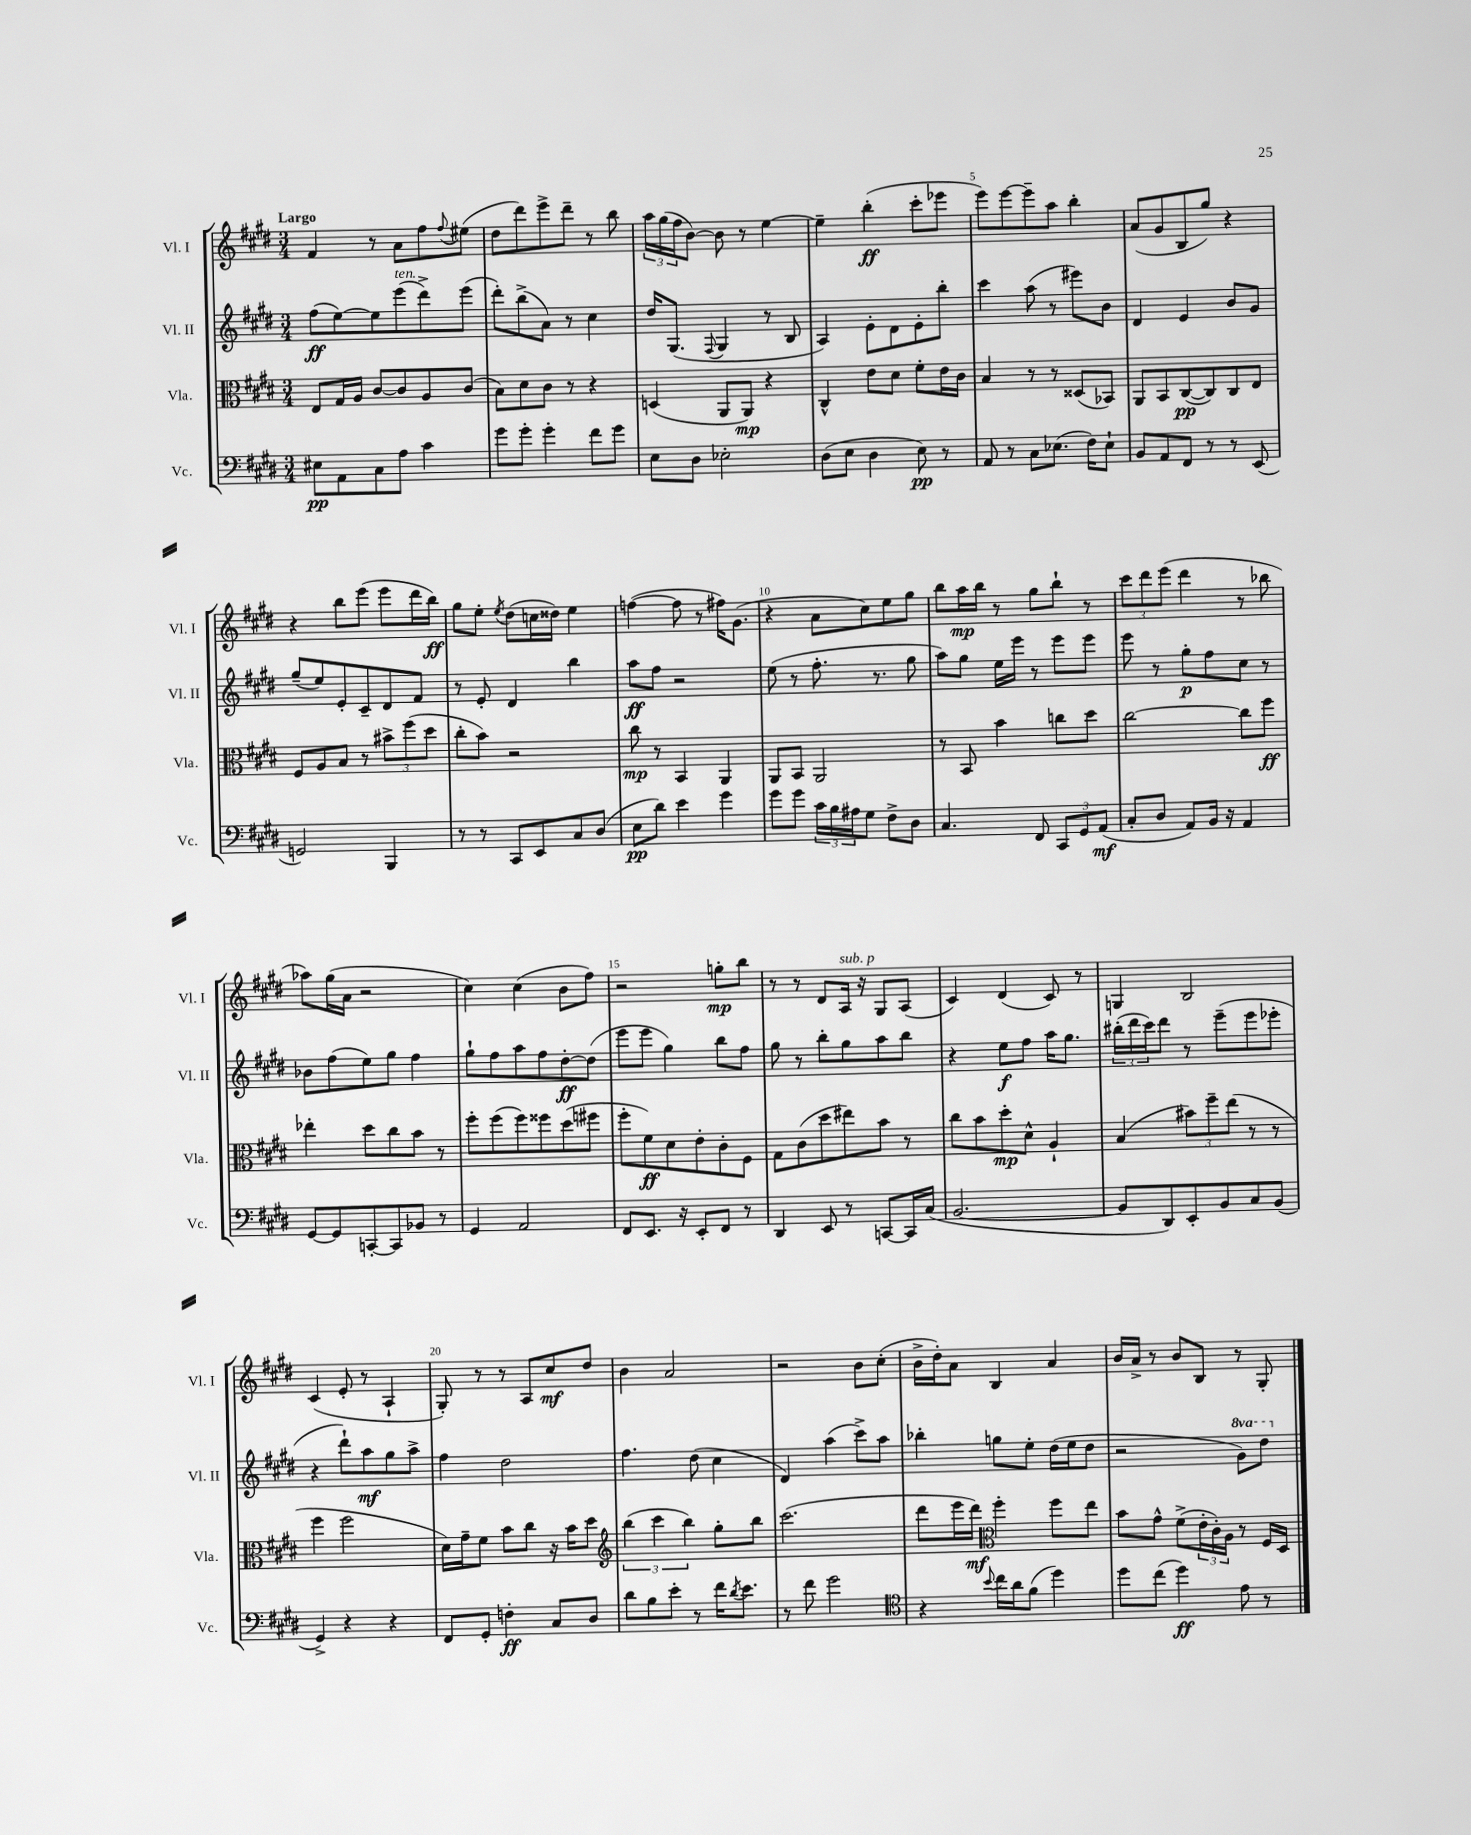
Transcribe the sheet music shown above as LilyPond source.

<<
\new StaffGroup <<
\new Staff = "s0" \with { instrumentName = "Vl. I" shortInstrumentName = "Vl. I" } {
    \clef treble \key e \major \numericTimeSignature \time 3/4 \tempo "Largo"
    fis'4 r8 a'8 fis''8 \appoggiatura { fis''8 } eis''8( |
    dis''8 dis'''8) e'''8-> dis'''8-- r8 b''8 |
    \tuplet 3/2 { a''16 gis''16( fis''16 } b'8~) b'8 r8 e''4~ |
    e''4-- b''4-.\ff( cis'''8-. ees'''8 |
    e'''8) e'''8~ e'''8-- a''8 b''4-. |
    a'8( gis'8 b8 gis''8) r4 |
    r4 b''8 e'''8( e'''8 dis'''16 b''16\ff) |
    gis''8 e''8-. \acciaccatura { e''8 } dis''8( c''16 disis''16) e''4 |
    f''4~( f''8 r8 fis''16) gis'8.( |
    r4 a'8 cis''8) e''8 gis''8 |
    b''8 a''16\mp b''16 r8 gis''8 b''8-! r8 |
    \tuplet 3/2 { cis'''8 dis'''8 e'''8( } dis'''4 r8 bes''8 |
    aes''8) gis''16( a'16 r2 |
    cis''4) cis''4( b'8 fis''8) |
    r2 g''8-.\mp b''8 |
    r8 r8 dis'8 a16^\markup { \italic "sub. p" } r16 gis8 a8( |
    cis'4) dis'4( cis'8) r8 |
    g4 b2 |
    cis'4( e'8-. r8 a4-! |
    gis8-.) r8 r8 a8 cis''8\mf dis''8 |
    b'4 a'2 |
    r2 b'8 cis''8-.( |
    b'16-> dis''16-.) a'8 b4 a'4 |
    b'16 a'16-> r8 b'8 b8 r8 gis8-. \bar "|." |
}
\new Staff = "s1" \with { instrumentName = "Vl. II" shortInstrumentName = "Vl. II" } {
    \clef treble \key e \major \numericTimeSignature \time 3/4 \set Staff.ottavationMarkups = #ottavation-simple-ordinals
    fis''8\ff( e''8~) e''8 e'''8^\markup { \italic "ten." }( dis'''8->) e'''8( |
    dis'''8-.) b''8->( a'8) r8 cis''4 |
    dis''16 gis8.( \appoggiatura { fis8 } gis4 r8 b8 |
    a4) e'8-. dis'8 e'8-. b''8-. |
    cis'''4 a''8( r8 eis'''8) b'8 |
    dis'4 e'4 b'8 gis'8 |
    gis''8--( e''8) e'8-. cis'8-- dis'8 fis'8 |
    r8 e'8-. dis'4 b''4 |
    a''8\ff fis''8 r2 |
    e''8( r8 fis''8.-. r8. gis''8 |
    a''8) gis''8 e''16 e'''16 r8 e'''8 e'''8 |
    e'''8 r8 gis''8-.\p fis''8 cis''8 r8 |
    bes'8 fis''8( e''8) gis''8 fis''4 |
    gis''8-! fis''8 a''8 fis''8 dis''8~-.\ff dis''8( |
    e'''8 e'''8 gis''4) b''8 fis''8 |
    gis''8 r8 b''8-. gis''8 a''8 b''8 |
    r4 e''8\f fis''8 a''16 gis''8. |
    \tuplet 3/2 { bis''16-.( dis'''16 cis'''16) } dis'''8 r8 e'''8--( e'''8 ees'''8-. |
    r4 dis'''8-!) a''8\mf gis''8 a''8-> |
    fis''4 dis''2 |
    fis''4. dis''8( cis''4 |
    dis'4) a''4( cis'''8->) a''8 |
    bes''4-. g''8 e''8-. dis''16( e''16 dis''8 |
    r2 \ottava #1 gis''8) dis'''8 \ottava #0 \bar "|." |
}
\new Staff = "s2" \with { instrumentName = "Vla." shortInstrumentName = "Vla." } {
    \clef alto \key e \major \numericTimeSignature \time 3/4
    e8 gis16 a16 cis'8~ cis'8 a8 cis'8( |
    b8) dis'8 cis'8 r8 r4 |
    d4( a,8 a,8\mp) r4 |
    cis4-^ e'8 dis'8 fis'8-. e'16 cis'16 |
    b4 r8 r8 disis8( bes,8) |
    a,8 b,8 cis8~\pp( cis8) cis8 e8 |
    fis8 a8 b8 r8 \tuplet 3/2 { bis'8-> fis''8( dis''8 } |
    cis''8-. b'8) r2 |
    cis''8\mp r8 b,4 a,4 |
    a,8 b,8 a,2 |
    r8 b,8 b'4 c''8 dis''8 |
    cis''2~ cis''8 fis''8\ff |
    ees''4-. dis''8 cis''8 b'8 r8 |
    fis''8-. fis''8( fis''8) fisis''8 dis''8( fis''8 |
    fis''8-. fis'8\ff) dis'8 e'8-. cis'8-. fis8 |
    gis8 cis'8( dis''8 eis''8) b'8 r8 |
    cis''8 b'8 dis''8-.\mp dis'8-^ a4-! |
    b4( \tuplet 3/2 { bis'8) fis''8-- e''8( } r8 r8 |
    fis''4 fis''2 |
    dis'16) gis'16-- fis'8 b'8 cis''8 r16 b'16 dis''8 |
    \clef treble \tuplet 3/2 { b''4( cis'''4 b''4) } gis''8-. b''8 |
    cis'''2.( |
    dis'''8 e'''16 dis'''16\mf) \clef alto fis''4-. fis''8 e''8 |
    b'8 gis'8-^ fis'8->( \tuplet 3/2 { e'16-. cis'16-.) a16 } r8 fis16 dis16 \bar "|." |
}
\new Staff = "s3" \with { instrumentName = "Vc." shortInstrumentName = "Vc." } {
    \clef bass \key e \major \numericTimeSignature \time 3/4
    eis8\pp a,8 cis8 a8 cis'4 |
    gis'8 gis'8-. gis'4-. fis'8 gis'8 |
    e8 dis8 ees2-. |
    dis8( e8 dis4 e8\pp) r8 |
    a,8 r8 cis8 ees8.( fis16) ees8-! |
    b,8 a,8 fis,8 r8 r8 e,8( |
    g,2) b,,4 |
    r8 r8 cis,8 e,8 cis8 dis8( |
    e8\pp dis'8) e'4 gis'4 |
    gis'8 gis'8 \tuplet 3/2 { cis'16 b16 ais16 } gis8 fis8-> dis8 |
    cis4. fis,8 \tuplet 3/2 { cis,8 gis,8 a,8\mf( } |
    cis8-. dis8 a,8) b,16 r16 a,4 |
    gis,8~ gis,8 c,8~-. c,8 bes,8 r8 |
    gis,4 a,2 |
    fis,8 e,8. r16 e,8-. fis,8 r8 |
    dis,4 e,8 r8 c,8~ c,16 cis16( |
    b,2.~ |
    b,8 dis,8) e,8-. b,8 cis8 b,8( |
    gis,4->) r4 r4 |
    fis,8 gis,8-. f4-.\ff cis8 dis8 |
    dis'8 b8 e'8-. r8 fis'16 \acciaccatura { dis'8 } e'8. |
    r8 fis'8 gis'2 |
    \clef tenor r4 \appoggiatura { b'8 } cis''16 a'16 fis'8( dis''4) |
    dis''8 cis''8( dis''4\ff) e'8 r8 \bar "|." |
}
>>
>>
\layout { \context { \Score \override BarNumber.break-visibility = ##(#f #t #t) barNumberVisibility = #(every-nth-bar-number-visible 5) } }
